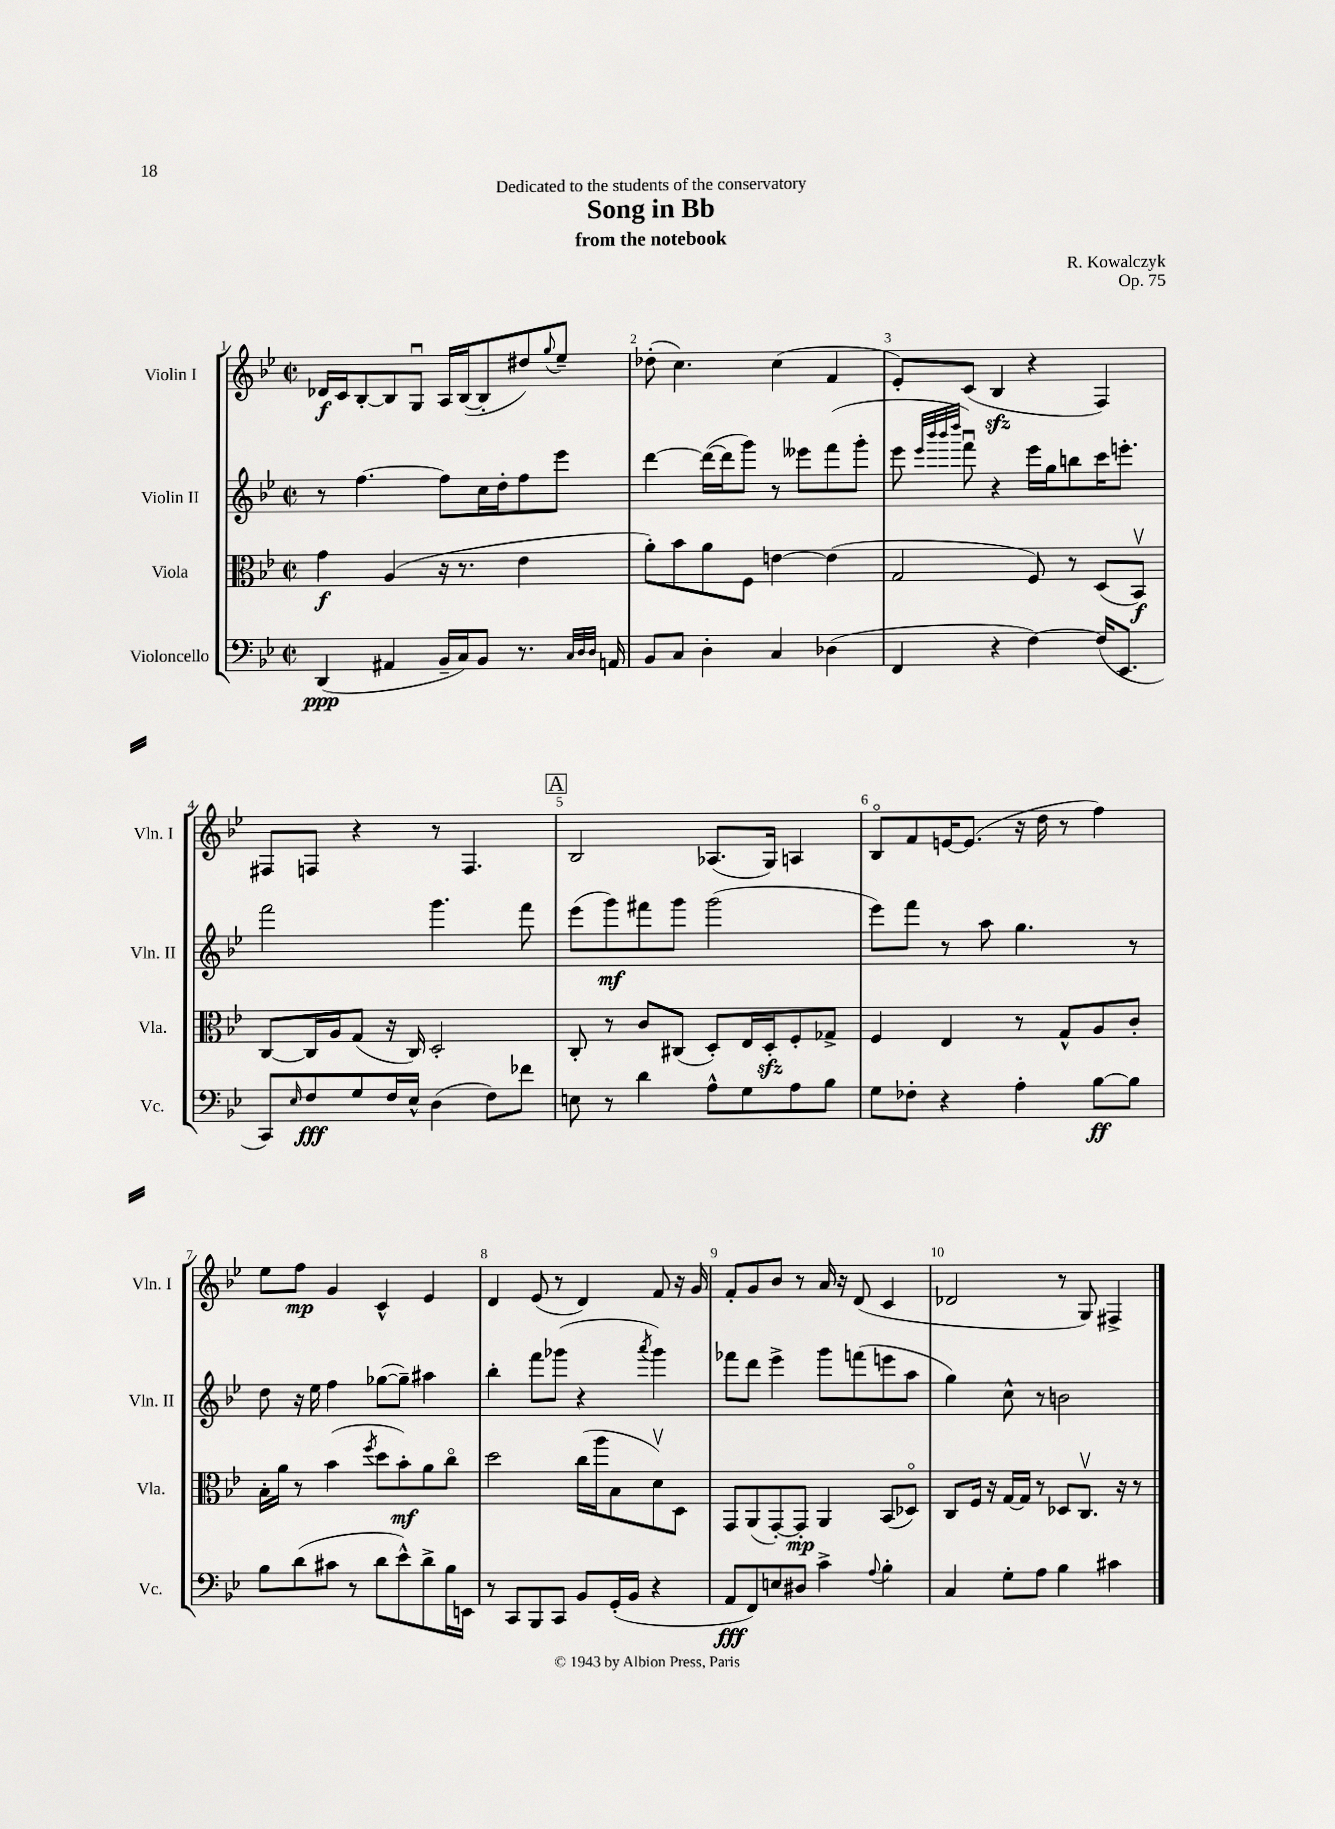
\header { title = "Song in Bb" composer = "R. Kowalczyk" subtitle = "from the notebook" dedication = "Dedicated to the students of the conservatory" opus = "Op. 75" }
<<
\new StaffGroup <<
\new Staff = "s0" \with { instrumentName = "Violin I" shortInstrumentName = "Vln. I" } {
    \clef treble \key bes \major \defaultTimeSignature \time 2/2
    des'16\f c'16 bes8~-. bes8 g8\downbow a16 bes16~( bes8-. dis''8) \appoggiatura { g''8 } ees''8-- |
    des''8-.( c''4.) c''4( f'4 |
    ees'8-.) c'8( bes4\sfz r4 f4) |
    fis8 f8 r4 r8 f4. |
    \mark \markup { \box "A" } bes2 aes8.( g16) a4 |
    bes8\flageolet f'8 e'16~ e'8.( r16 d''16 r8 f''4) |
    ees''8 f''8\mp g'4 c'4-^ ees'4 |
    d'4 ees'8( r8 d'4) f'8 r16 g'16 |
    f'8-. g'8 bes'8 r8 a'16 r16 d'8( c'4 |
    des'2 r8 g8) fis4-> \bar "|." |
}
\new Staff = "s1" \with { instrumentName = "Violin II" shortInstrumentName = "Vln. II" } {
    \clef treble \key bes \major \defaultTimeSignature \time 2/2
    r8 f''4.~ f''8 c''16 d''16-. f''8 ees'''8 |
    d'''4~ d'''16~( d'''16 g'''8) r8 eeses'''8 f'''8( g'''8-. |
    ees'''8 \grace { ees'''32 bes'''32 bes'''32 d''''32 } f'''8\downbow) r4 ees'''16 g''16 b''8 c'''16 e'''8.-. |
    f'''2 g'''4. f'''8 |
    \mark \markup { \box "A" } ees'''8( g'''8\mf) fis'''8 g'''8 g'''2( |
    ees'''8) f'''8 r8 a''8 g''4. r8 |
    d''8 r16 ees''16 f''4 ges''8~( ges''8--) ais''4 |
    bes''4-. f'''8 ges'''8( r4 \acciaccatura { a'''8 } ges'''4) |
    fes'''8 d'''8 ees'''4-> g'''8 f'''8( e'''8 a''8 |
    g''4) c''8-^ r8 b'2 \bar "|." |
}
\new Staff = "s2" \with { instrumentName = "Viola" shortInstrumentName = "Vla." } {
    \clef alto \key bes \major \defaultTimeSignature \time 2/2
    g'4\f a4( r16 r8. ees'4 |
    a'8-.) bes'8 a'8 f8 e'4~ e'4( |
    g2 f8) r8 d8( bes,8\upbow\f) |
    c8~ c16 a16 g8( r16 c16) d2-. |
    \mark \markup { \box "A" } c8-. r8 c'8 cis8( d8-.) ees16 d16-.\sfz f8-. ges8-> |
    f4 ees4 r8 g8-^ a8 c'8-. |
    bes16-. a'16 r8 bes'4( \acciaccatura { f''8 } d''8 bes'8-.\mf) a'8 c''8\flageolet |
    d''2 c''16( a''16 bes8 d'8\upbow) d8 |
    g,8 a,8( g,8~-.) g,8-.\mp a,4 bes,8( des8\flageolet) |
    c8 f16 r16 g16~ g16 r8 des8 c8.\upbow r16 r8 \bar "|." |
}
\new Staff = "s3" \with { instrumentName = "Violoncello" shortInstrumentName = "Vc." } {
    \clef bass \key bes \major \defaultTimeSignature \time 2/2
    d,4\ppp( ais,4 bes,16-- c16) bes,8 r8. \grace { c32 d32 d32 } a,16 |
    bes,8 c8 d4-. c4 des4( |
    f,4 r4 f4~) f16( ees,8. |
    c,8) \grace { ees16 } f8\fff g8 f16 ees16-^ d4( f8) fes'8 |
    \mark \markup { \box "A" } e8 r8 d'4 a8-^ g8 a8 bes8 |
    g8 fes8-. r4 a4-. bes8~\ff bes8 |
    bes8 d'8( cis'8 r8 d'8 ees'8-^) d'8-> bes16 e,16 |
    r8 c,8 bes,,8 c,8 bes,8 g,16-.( bes,16 r4 |
    a,8\fff f,8) e8 dis8 c'4-> \appoggiatura { a8 } bes4-. |
    c4 g8-. a8 bes4 cis'4 \bar "|." |
}
>>
>>
\layout { \context { \Score \override BarNumber.break-visibility = ##(#f #t #t) barNumberVisibility = #all-bar-numbers-visible } }
